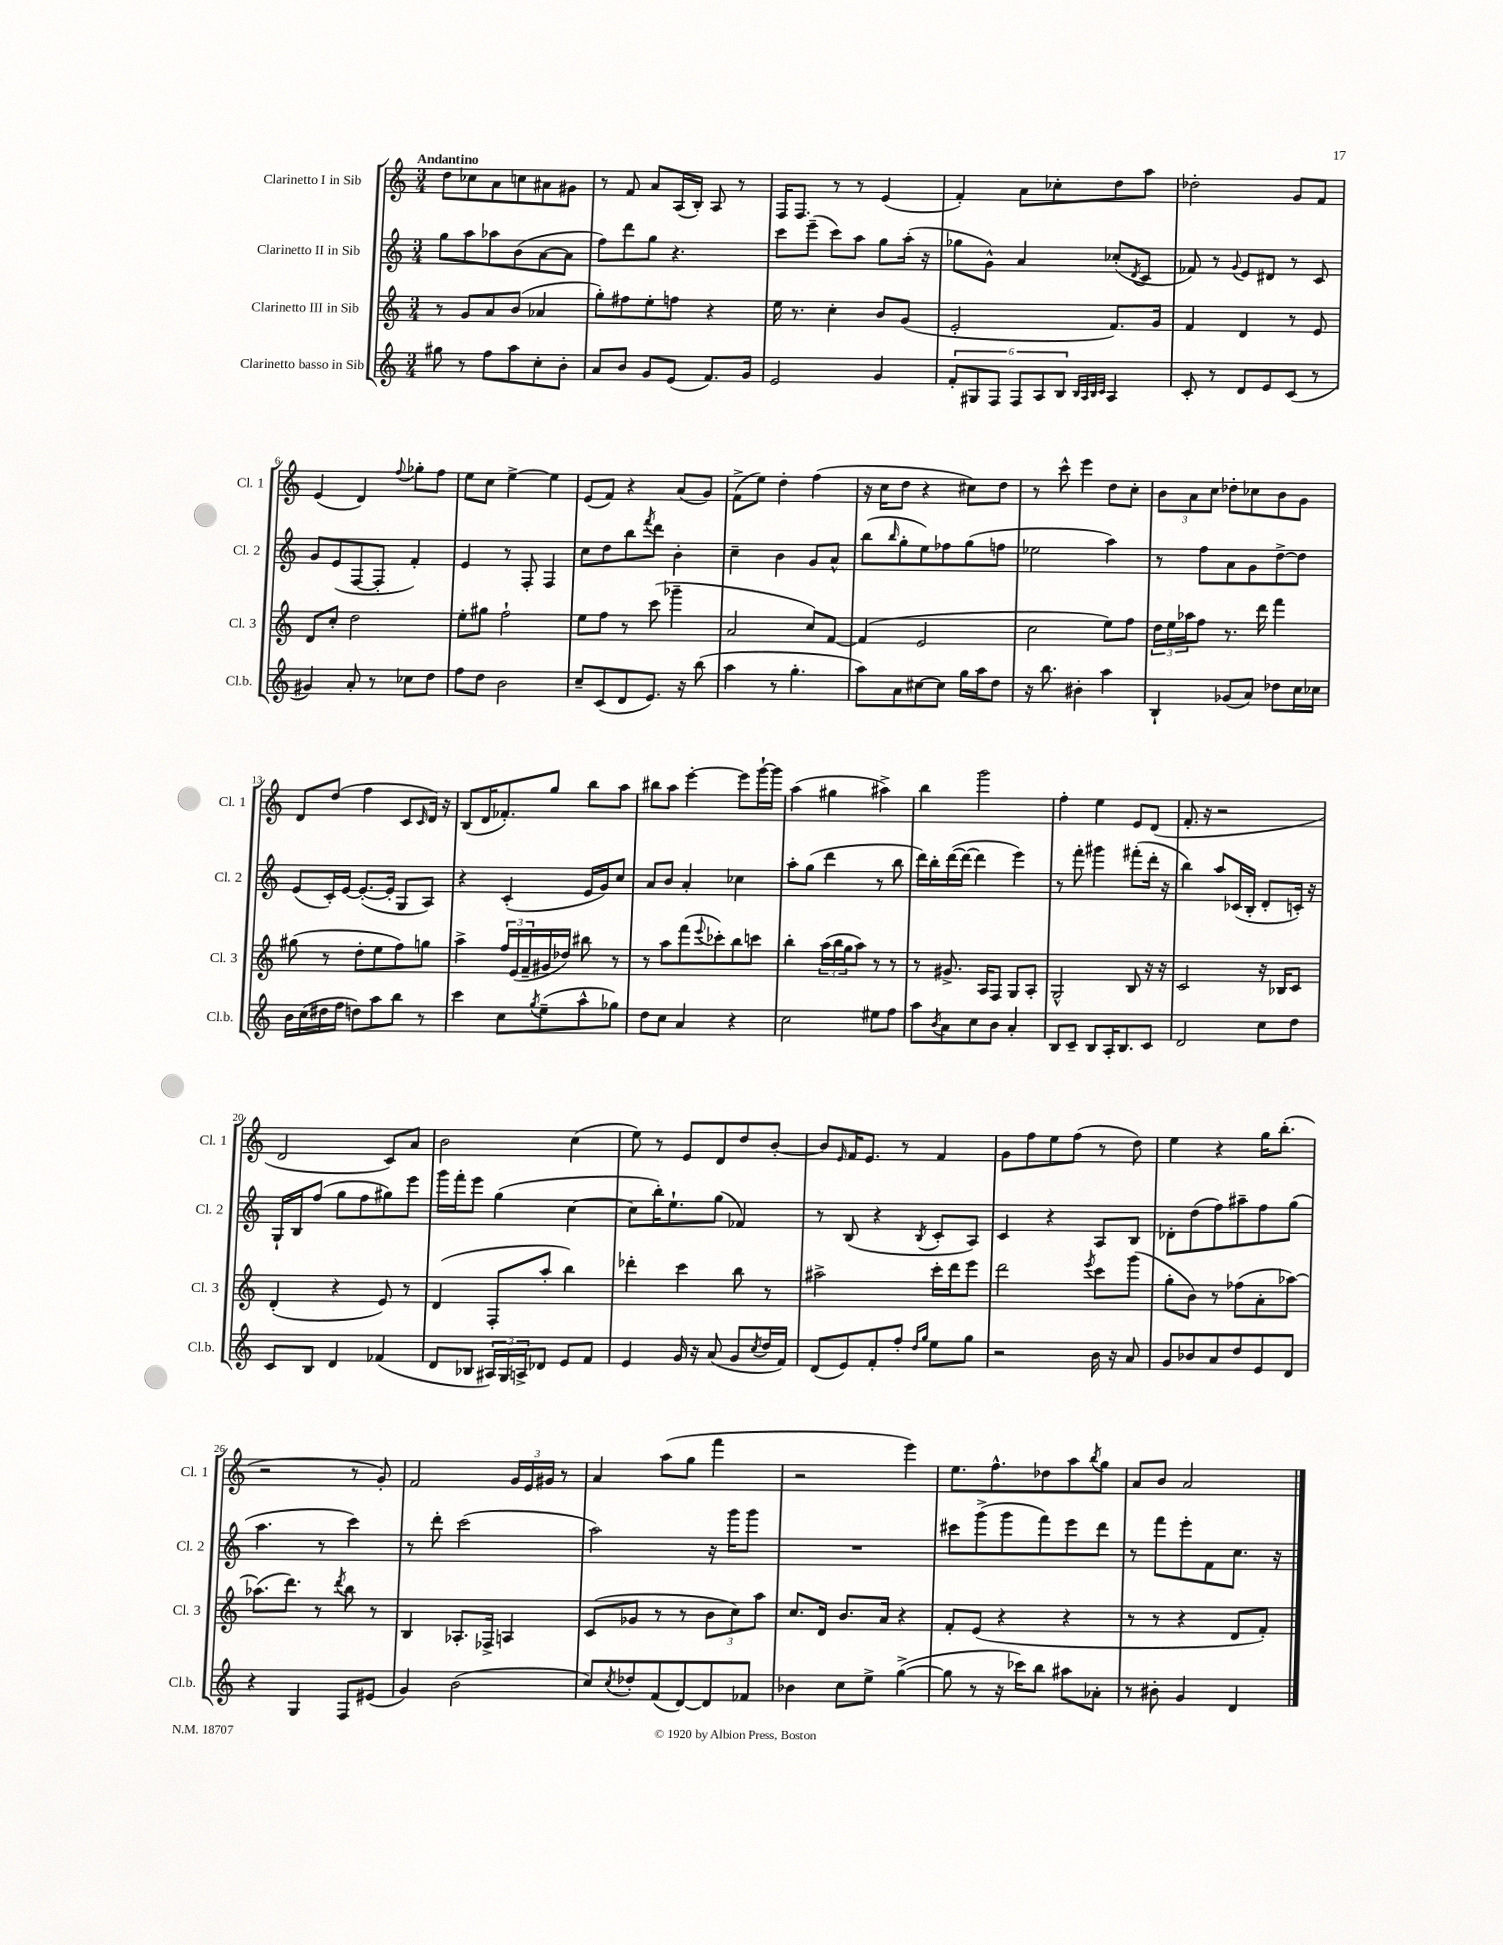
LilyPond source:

<<
\new StaffGroup <<
\new Staff = "s0" \with { instrumentName = "Clarinetto I in Sib" shortInstrumentName = "Cl. 1" } {
    \clef treble \key c \major \numericTimeSignature \time 3/4 \tempo "Andantino"
    d''8 ces''8 a'8 c''8 ais'8 gis'8 |
    r8 f'8 a'8 a16( b16-.) a8 r8 |
    f16 f8. r8 r8 e'4( |
    f'4-.) a'8 ces''8-. d''8 a''8 |
    des''2-. g'8 f'8 |
    e'4( d'4) \appoggiatura { f''8 } ges''8-. f''8 |
    e''8 c''8 e''4~-> e''4 |
    e'8( f'8) r4 a'8( g'8) |
    f'8->( e''8) d''4-. f''4( |
    r16 c''16 d''8 r4 cis''8) d''8 |
    r8 c'''8-^ e'''4 d''8 c''8-. |
    \tuplet 3/2 { b'8 a'8 c''8 } des''8-. ces''8 b'8 g'8 |
    d'8 d''8( f''4 c'8 \grace { c'16 } d'16) r16 |
    b8( d'16 fes'8.-.) g''8 b''8 a''8 |
    bis''8 a''8 e'''4~-. e'''8 g'''16~-! g'''16 |
    a''4( gis''4 ais''4->) |
    b''4 g'''2 |
    f''4-. e''4 e'8 d'8( |
    f'8.-. r16 r2 |
    d'2 c'8) a'8 |
    b'2 c''4( |
    e''8) r8 e'8 d'8 d''8 b'8~-. |
    b'8 \grace { e'16 } f'16 e'8. r8 f'4 |
    g'8 f''8 e''8 f''8( r8 d''8) |
    e''4 r4 g''16 b''8.-.( |
    r2 r8 g'8-.) |
    f'2 \tuplet 3/2 { g'16 e'16 gis'16 } r8 |
    a'4 a''8( g''8 f'''4 |
    r2 e'''4) |
    e''8. f''8.-^ des''8 a''8 \acciaccatura { b''8 } g''8 |
    a'8 b'8 a'2 \bar "|." |
}
\new Staff = "s1" \with { instrumentName = "Clarinetto II in Sib" shortInstrumentName = "Cl. 2" } {
    \clef treble \key c \major \numericTimeSignature \time 3/4
    g''8 a''8 aes''8 b'8( a'8~ a'8 |
    f''8) d'''8 g''8 r4. |
    c'''8 e'''8--( c'''8) a''8 g''8 a''16-.( r16 |
    ges''8 g'8-^) a'4 ces''8-.( \acciaccatura { d'8 } c'8 |
    fes'8) r8 \appoggiatura { g'8 } e'8 dis'8 r8 c'8 |
    g'8 e'8( f8~ f8-. f'4-.) |
    e'4 r8 f8-. f4 |
    c''8 d''8 b''8 \acciaccatura { f'''8 } d'''8 b'4-. |
    c''4-- b'4 g'8 a'8-^ |
    b''8( \grace { b''16 } g''8-. e''8) fes''8 g''8( f''8 |
    ees''2 a''4) |
    r8 f''8 a'8 g'8 d''8~-> d''8 |
    e'8( c'16-.) e'16~ e'8.~-.( e'16-. g8 a8) |
    r4 c'4-.( e'16 g'16) c''8 |
    a'8 b'8 a'4-. ces''4 |
    a''8-. g''8( d'''4 r8 b''8 |
    d'''16) b''16-. d'''16~( d'''16~ d'''4 e'''4) |
    r8 f'''8-. gis'''4 fis'''8-.( d'''16-. r16 |
    b''4) a''8 ces'16( b16-. d'8-. c'16-.) r16 |
    g16-! b16 f''8( g''8 f''8 gis''8) e'''8 |
    g'''16 f'''16-. e'''8 g''4( c''4~ |
    c''8 b''16-.) e''8.-! g''8( fes'4) |
    r8 b8( r4 \acciaccatura { b8 } c'8-. a8) |
    c'4 r4 a8 b8 |
    des'8-. d''8( f''8) ais''8-- f''8 g''8( |
    a''4. r8 c'''4) |
    r8 d'''8-. c'''2( |
    a''2) r16 g'''16 g'''8 |
    R2. |
    cis'''8 g'''8->( g'''8 f'''8) e'''8 d'''8 |
    r8 f'''8 e'''8-. f'8 c''8. r16 \bar "|." |
}
\new Staff = "s2" \with { instrumentName = "Clarinetto III in Sib" shortInstrumentName = "Cl. 3" } {
    \clef treble \key c \major \numericTimeSignature \time 3/4
    r8 g'8 a'8 b'8( aes'4 |
    g''8-.) fis''8 e''8-. f''8 r4 |
    e''16 r8. c''4-. b'8 g'8( |
    e'2-. f'8.) g'16 |
    f'4 d'4 r8 e'8 |
    d'8 c''8-. d''2 |
    e''8-. gis''8 f''2-! |
    e''8 f''8 r8 c'''8( ges'''4-- |
    a'2 c''8) f'8~ |
    f'4( e'2 |
    c''2 e''8) f''8 |
    \tuplet 3/2 { d''16 e''16 aes''16 } f''8 r8. d'''16 f'''4 |
    gis''8( r8 d''8-. e''8 f''8) g''8 |
    a''4-> \tuplet 3/2 { f''16 e'16( f'16-- } gis'16 des''16) bis''8 r8 |
    r8 a''8 f'''8( \appoggiatura { e'''8 } ces'''8-.) b''8 c'''8 |
    b''4-. \tuplet 3/2 { a''16( b''16 g''16 } a''8) r8 r8 |
    r8 gis'8.-> a16 f8 g8 a8-. |
    g2-^ b8 r16 r16 |
    c'2 r16 bes16 c'8 |
    d'4-.( r4 e'8) r8 |
    d'4( f8-. a''8-. b''4) |
    des'''4-. c'''4 b''8 r8 |
    ais''2-> c'''16-. d'''16 e'''8 |
    d'''2 \acciaccatura { e'''8 } c'''8 g'''8( |
    g''8-. b'8) r8 fes''8( a'8-. aes''8~) |
    aes''8.( d'''8.) r8 \acciaccatura { d'''8 } b''8 r8 |
    b4 aes8.-. fes16-> a4 |
    c'8( ges'8 r8 r8 \tuplet 3/2 { b'8 c''8) a''8 } |
    c''8. d'16 b'8. a'16 r4 |
    f'8-. e'8( r4 r4 |
    r8 r8 r4 d'8 f'8-.) \bar "|." |
}
\new Staff = "s3" \with { instrumentName = "Clarinetto basso in Sib" shortInstrumentName = "Cl.b." } {
    \clef treble \key c \major \numericTimeSignature \time 3/4
    gis''8 r8 f''8 a''8 c''8-. b'8-. |
    a'8 b'8 g'8 e'8( f'8.) g'16 |
    e'2 g'4 |
    \tuplet 6/4 { f'8-. gis8 f8 f8 a8 b8 } \grace { b32 a32 b32 c'32 } a4 |
    c'8-. r8 d'8 e'8 c'8( r8 |
    gis'4) a'8-. r8 ces''8 d''8 |
    f''8 d''8 b'2 |
    c''8-- c'8( d'8 e'8.) r16 b''8( |
    a''4 r8 g''4.-. |
    a''8) a'8 cis''8~ cis''8 g''16 a''16 d''8 |
    r16 b''8. bis'4-. a''4 |
    b4-! ges'8( a'8) des''8 c''16 ces''16 |
    b'16 c''16( dis''16 f''16 d''8) a''8 b''8 r8 |
    c'''4 c''8 \acciaccatura { g''8 } e''8--( a''8-^ ges''8) |
    d''8 c''8 a'4 r4 |
    c''2 eis''8 f''8 |
    a''8 \acciaccatura { b'8 } a'8 c''8 b'8 a'4-. |
    b8 c'8-- b8 a16-. b8. c'8 |
    d'2 c''8 d''8 |
    c'8 b8 d'4 fes'4( |
    d'8 bes8 \tuplet 3/2 { ais16) g16 a16-> } des'8 e'8 f'8 |
    e'4 g'16 r16 a'8( g'8 \acciaccatura { c''8 } d''16 f'16) |
    d'8( e'8) f'8-. f''8-. \grace { d''16 g''16 } e''8 g''8 |
    r2 b'16 r16 a'8 |
    g'8 bes'8 a'8 d''8 e'8 d'8 |
    r4 g4 f8 eis'8( |
    g'4) b'2( |
    c''8) \acciaccatura { c''8 } des''8-. f'8( d'8~) d'8 fes'8 |
    bes'4 c''8 e''8-> g''4~->( |
    g''8 r8 r16 ces'''16) b''8 ais''8 aes'8-. |
    r8 bis'8-. g'4 d'4 \bar "|." |
}
>>
>>
